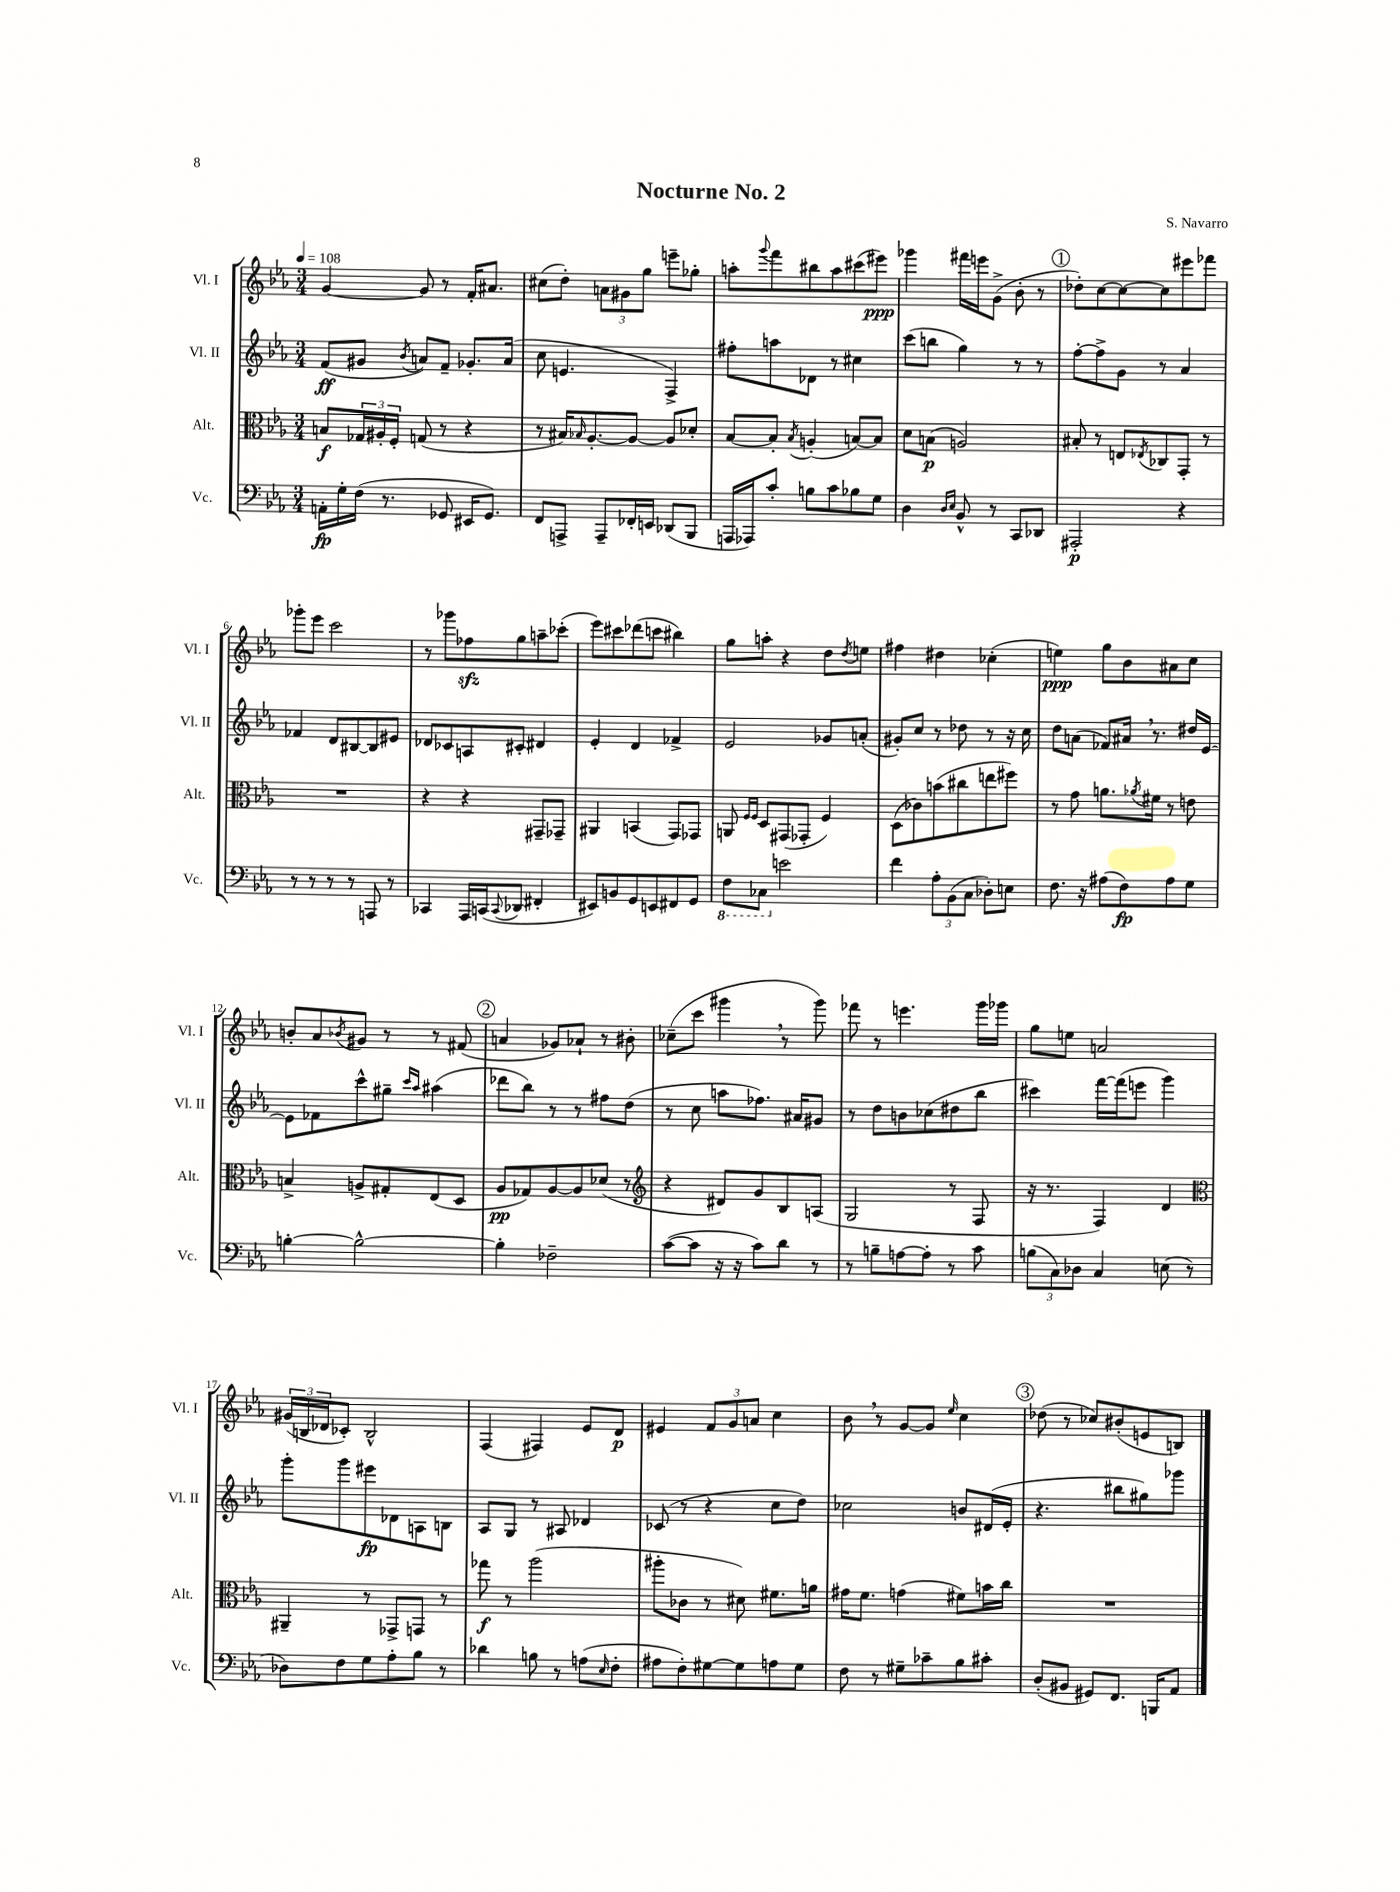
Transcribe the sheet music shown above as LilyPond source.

\header { title = "Nocturne No. 2" composer = "S. Navarro" }
<<
\new StaffGroup <<
\new Staff = "s0" \with { instrumentName = "Vl. I" shortInstrumentName = "Vl. I" } {
    \clef treble \key ees \major \numericTimeSignature \time 3/4 \tempo 4 = 108
    g'4~ g'8 r8 f'16-. ais'8. |
    cis''8( d''8-.) \tuplet 3/2 { a'8 gis'8 g''8 } e'''8-- ges''8-. |
    a''8-. \appoggiatura { g'''8 } f'''8 bis''8 a''8 cis'''8( eis'''8\ppp) |
    ges'''4 fis'''16 e'''16 g'8->( bes'8-. r8 |
    \mark \markup { \circle "1" } des''8-.) c''8~ c''8~ c''8 eis'''8 fes'''8 |
    ges'''8-. ees'''8 c'''2 |
    r8 ges'''8 fes''8\sfz g''8 a''8-- ces'''8-.( |
    ees'''8) cis'''8 des'''8( c'''8 bis''4) |
    g''8 a''8-. r4 d''8 \acciaccatura { d''8 } e''8 |
    fis''4 dis''4 ces''4-.( |
    e''4\ppp) g''8 bes'8 ais'8 c''8 |
    b'8-. aes'8 \acciaccatura { bes'8 } gis'8 r8 r8 fis'8( |
    \mark \markup { \circle "2" } a'4 ges'8) aes'8-! r8 bis'8-. |
    ces''8--( c'''8 gis'''4 \breathe r8 gis'''8) |
    fes'''8 r8 e'''4. g'''16 ges'''16 |
    g''8 e''8 a'2 |
    \tuplet 3/2 { gis'16( b16 des'16 } ces'8-.) b2-^ |
    f4( fis4) ees'8 d'8\p |
    eis'4 \tuplet 3/2 { f'8 g'8 a'8 } c''4 |
    bes'8 \breathe r8 g'8~ g'8 \grace { ees''16 } c''4 |
    \mark \markup { \circle "3" } des''8( r8 ces''8) bis'8-.( e'8 b8) \bar "|." |
}
\new Staff = "s1" \with { instrumentName = "Vl. II" shortInstrumentName = "Vl. II" } {
    \clef treble \key ees \major \numericTimeSignature \time 3/4
    f'8\ff( gis'8 \acciaccatura { bes'8 } a'8) f'8-- ges'8.-. a'16( |
    c''8 e'4. f4->) |
    fis''8-. a''8 des'8 r8 cis''4 |
    c'''8( b''8 g''4) r8 r8 |
    \mark \markup { \circle "1" } f''8~-. f''8-> g'8 r8 aes'4 |
    fes'4 d'8 bis8~ bis8 eis'8 |
    des'8 ces'8 a8 cis'8-. dis'4 |
    ees'4-. d'4 fes'4-> |
    ees'2 ges'8 a'8-.( |
    gis'8-.) c''8 r8 des''8 r8 r16 c''16 |
    d''8 a'8( fes'8) ais'16 \breathe r8. dis''16 ees'16~ |
    ees'8 fes'8 c'''8-^ gis''8-- \grace { c'''16 aes''16 } ais''4( |
    \mark \markup { \circle "2" } des'''8 bes''8) r8 r8 fis''8 d''8( |
    r8 c''8 a''8 fes''8.) ais'16 gis'8 |
    r8 d''8 b'8 ces''8( dis''8 bes''8 |
    cis'''4) f'''16~ f'''16( e'''8 g'''4) |
    g'''8-. g'''8 eis'''8\fp des'8 a8 b8 |
    aes8 g8 r8 ais8 des'4 |
    ces'8( r8 r4 c''8 d''8) |
    ces''2 b'8 dis'16( ees'16-. |
    \mark \markup { \circle "3" } r4. bis''8 gis''8) ges'''8 \bar "|." |
}
\new Staff = "s2" \with { instrumentName = "Alt." shortInstrumentName = "Alt." } {
    \clef alto \key ees \major \numericTimeSignature \time 3/4
    b8\f \tuplet 3/2 { ges16 ais16-. f16-. } g8( r8 r4 |
    r8 bis16) \grace { bes16 } aes8.~-. aes8~ aes8 des'8-. |
    bes8~ bes8-. \acciaccatura { bes8 } a4-.( b8~) b8 |
    d'8 b8\p( a2) |
    \mark \markup { \circle "1" } bis8-. r8 e8 \acciaccatura { ees8 } ces8 g,8-. r8 |
    R2. |
    r4 r4 gis,8-- ges,8-- |
    ais,4 b,4( g,8) ges,8 |
    a,8 \grace { f16 f16 } d8 gis,8( ges,8-. f4) |
    d8( ces'8) b'8( cis''8 e''8 fis''8) |
    r8 g'8 a'8. \acciaccatura { aes'8 } fis'16 r8 e'8 |
    b4-> a8-> gis8-. ees8( d8 |
    \mark \markup { \circle "2" } aes8\pp ges8) aes8~ aes8 des'8( r8 |
    \clef treble r4 dis'8) g'8 bes8 a8( |
    g2 r8 f8 |
    r16 r8. f4) d'4 |
    \clef alto ais,4-- r8 ges,8-> g,8 r8 |
    ges''8\f r8 aes''2( |
    ais''8-. ces'8 r8 dis'8) fis'8. a'16 |
    gis'16 f'8. g'4( fis'8) b'16 c''16 |
    \mark \markup { \circle "3" } R2. \bar "|." |
}
\new Staff = "s3" \with { instrumentName = "Vc." shortInstrumentName = "Vc." } {
    \clef bass \key ees \major \numericTimeSignature \time 3/4
    a,16-.\fp g16-. f16( r8. ges,8 eis,16 ges,8.) |
    f,8 a,,8-> a,,8-- fes,16-. e,16 des,8( bes,,8 |
    a,,16 aes,,16) c'8-. b8 c'8 bes8 g8 |
    d4 \grace { d16 ees16 } bes,8-^ r8 c,8 des,8 |
    \mark \markup { \circle "1" } ais,,2-.\p r4 |
    r8 r8 r8 r8 a,,8 r8 |
    ces,4 aes,,16 c,16( \appoggiatura { c,8 } des,8 fis,4-. |
    eis,8) b,8 g,8 e,8 fis,8 g,8 |
    \ottava #-1 f,8 ces,8 \ottava #0 e'2 |
    f'4 \tuplet 3/2 { aes8-. bes,8( c8 } des8-.) e8 |
    f8. r16 ais8( f8\fp) ais8 g8 |
    b4~-. b2~-^ |
    \mark \markup { \circle "2" } b4-. fes2-- |
    c'8~( c'8 r16 r16 c'8) d'8 r8 |
    r8 b8-- a8~ a8-. r8 c'8 |
    \tuplet 3/2 { b8( c8) des8 } c4 e8( r8 |
    des8) f8 g8 aes8-. bes8 r8 |
    des'4 b8 r8 a8( \grace { ees16 } f8-. |
    ais8 f8-.) gis8~ gis8 a8 gis8 |
    f8 r8 gis8-- ces'8-- bes8 cis'8-. |
    \mark \markup { \circle "3" } d8-.( bis,8 gis,8) f,8. b,,16 aes,8 \bar "|." |
}
>>
>>
